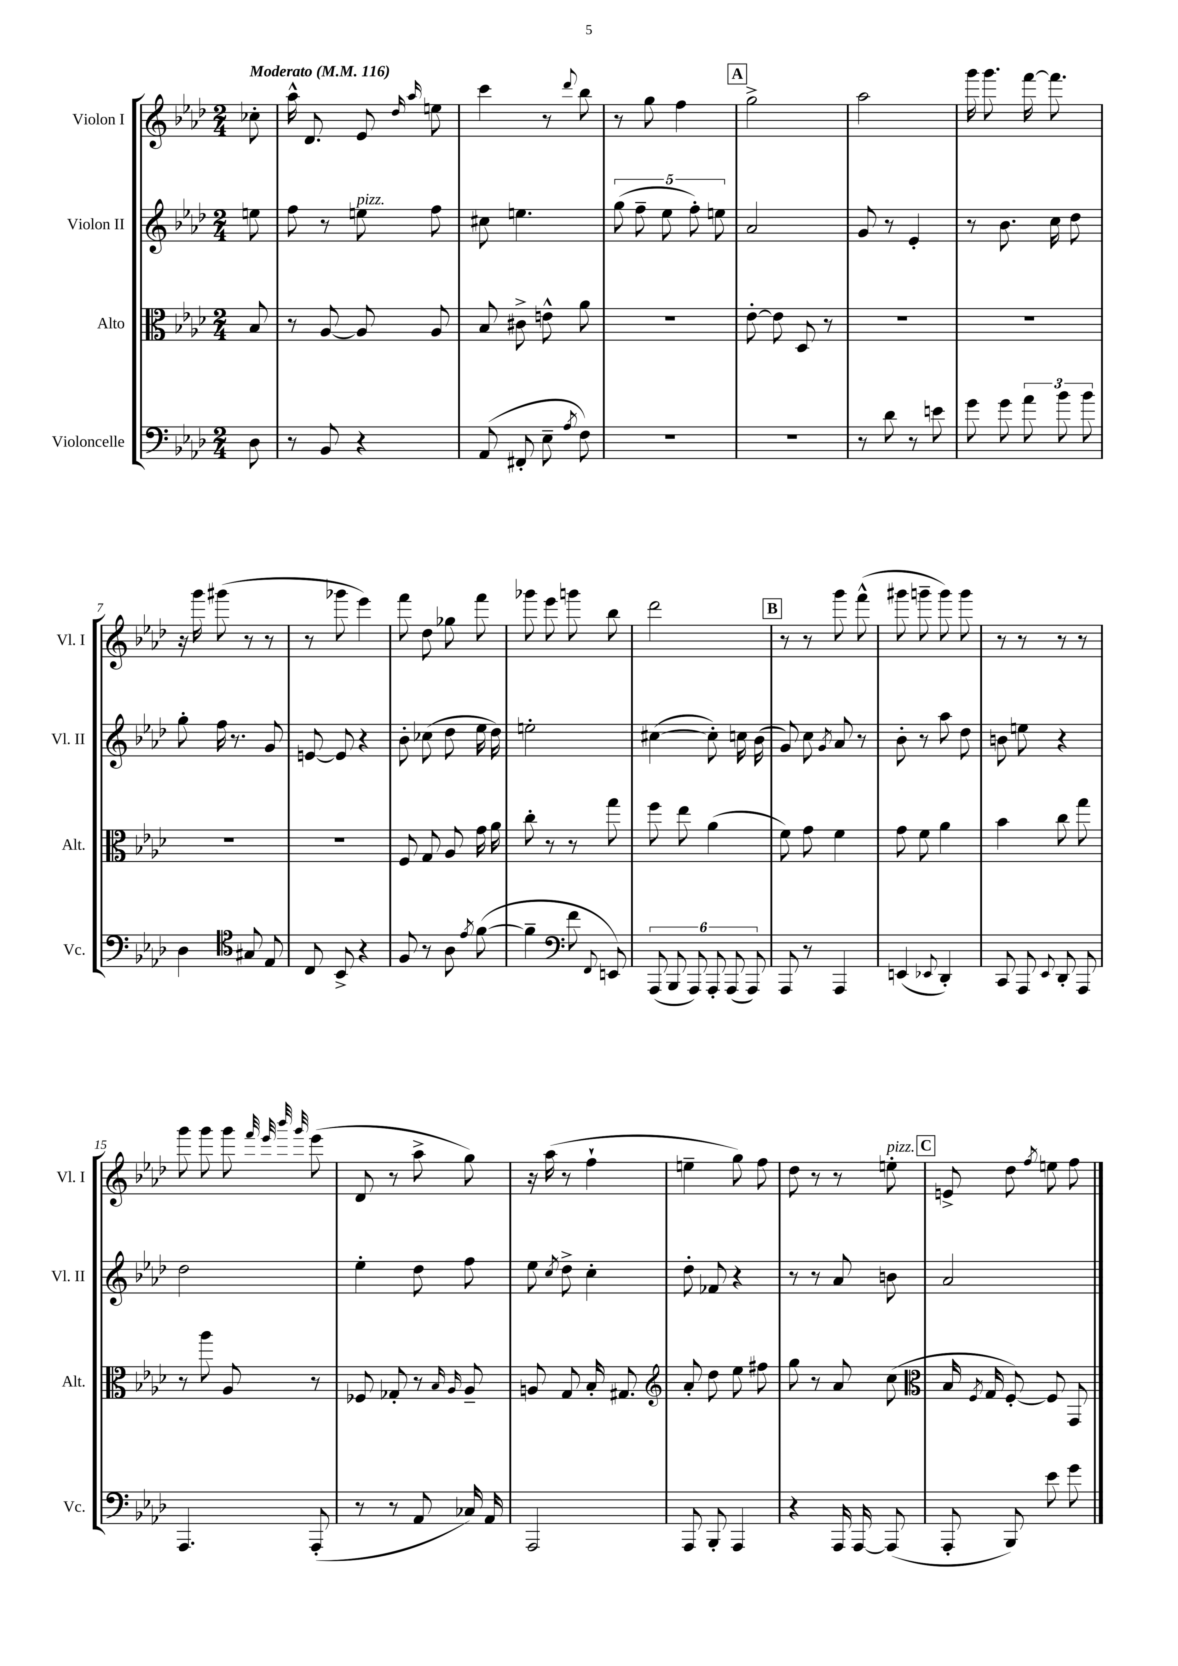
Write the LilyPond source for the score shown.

<<
\new StaffGroup <<
\new Staff = "s0" \with { instrumentName = "Violon I" shortInstrumentName = "Vl. I" } {
    \clef treble \key aes \major \numericTimeSignature \time 2/4 \partial 8 \tempo "Moderato" 4 = 116
    \autoBeamOff ces''8-. |
    aes''16-^ des'8. ees'8 \grace { des''16 aes''16 } e''8 |
    c'''4 r8 \appoggiatura { des'''8 } bes''8 |
    r8 g''8 f''4 |
    \mark \markup { \box "A" } g''2-> |
    aes''2 |
    g'''16 g'''8. f'''16~ f'''8. |
    r16 g'''16 gis'''8( r8 r8 |
    r8 ges'''8 ees'''4) |
    f'''8 des''8 ges''8 f'''8 |
    ges'''8 ees'''8 g'''8 bes''8 |
    des'''2 |
    \mark \markup { \box "B" } r8 r8 g'''8 f'''8-^( |
    gis'''8 g'''8-- g'''8) g'''8 |
    r8 r8 r8 r8 |
    g'''8 g'''8 g'''8 \grace { f'''32 ees'''32 bes'''32 g'''32 } ees'''8( |
    des'8 r8 aes''8-> g''8) |
    r16 aes''16( r8 f''4-! |
    e''4-- g''8) f''8 |
    des''8 r8 r8 e''8-.^\markup { \italic "pizz." } |
    \mark \markup { \box "C" } e'8-> des''8 \acciaccatura { f''8 } e''8 f''8 \bar "|." |
}
\new Staff = "s1" \with { instrumentName = "Violon II" shortInstrumentName = "Vl. II" } {
    \clef treble \key aes \major \numericTimeSignature \time 2/4 \partial 8
    \autoBeamOff e''8 |
    f''8 r8 e''8^\markup { \italic "pizz." } f''8 |
    cis''8 e''4. |
    \tuplet 5/4 { g''8( f''8-- ees''8 f''8-.) e''8 } |
    \mark \markup { \box "A" } aes'2 |
    g'8 r8 ees'4-. |
    r8 bes'8. c''16 des''8 |
    g''8-. f''16 r8. g'8 |
    e'8~ e'8 r4 |
    bes'8-. ces''8( des''8 ees''16 des''16) |
    e''2-. |
    cis''4~( cis''8-.) c''16 bes'16( |
    \mark \markup { \box "B" } g'8) c''8 \acciaccatura { g'8 } aes'8 r8 |
    bes'8-. r8 aes''8 des''8 |
    b'8 e''8 r4 |
    des''2 |
    ees''4-. des''8 f''8 |
    ees''8 \acciaccatura { c''8 } des''8-> c''4-. |
    des''8-. fes'8 r4 |
    r8 r8 aes'8 b'8 |
    \mark \markup { \box "C" } aes'2 \bar "|." |
}
\new Staff = "s2" \with { instrumentName = "Alto" shortInstrumentName = "Alt." } {
    \clef alto \key aes \major \numericTimeSignature \time 2/4 \partial 8
    \autoBeamOff bes8 |
    r8 aes8~ aes8 aes8 |
    bes8 cis'8-> e'8-^ aes'8 |
    r2 |
    \mark \markup { \box "A" } ees'8~-. ees'8 des8 r8 |
    R2 |
    R2 |
    R2 |
    R2 |
    f8 g8 aes8 g'16 aes'16 |
    c''8-. r8 r8 g''8 |
    f''8 ees''8 aes'4( |
    \mark \markup { \box "B" } f'8) g'8 f'4 |
    g'8 f'8 aes'4 |
    bes'4 c''8 g''8 |
    r8 aes''8 aes8 r8 |
    fes8 ges8-. r8 \grace { bes16 aes16 } aes8-- |
    a8 g8 bes16-. gis8. |
    \clef treble aes'8-. des''8 ees''8 fis''8 |
    g''8 r8 aes'8 c''8( |
    \mark \markup { \box "C" } \clef alto bes16 \acciaccatura { f8 } g16 f8~-.) f8 g,8 \bar "|." |
}
\new Staff = "s3" \with { instrumentName = "Violoncelle" shortInstrumentName = "Vc." } {
    \clef bass \key aes \major \numericTimeSignature \time 2/4 \partial 8
    \autoBeamOff des8 |
    r8 bes,8 r4 |
    aes,8( fis,8-. ees8-- \acciaccatura { aes8 } f8) |
    R2 |
    \mark \markup { \box "A" } R2 |
    r8 des'8 r8 e'8 |
    g'8 g'8 \tuplet 3/2 { aes'8 bes'8 bes'8 } |
    des4 \clef tenor gis8 ees8 |
    c8 bes,8-> r4 |
    f8 r8 aes8 \acciaccatura { ees'8 } f'8~( |
    f'4-- \clef bass f'8 \appoggiatura { f,8 } e,8) |
    \tuplet 6/4 { aes,,8( bes,,8 aes,,8) aes,,8-. aes,,8( aes,,8) } |
    \mark \markup { \box "B" } aes,,8 r8 aes,,4 |
    e,4( \appoggiatura { ees,8 } des,4-.) |
    c,8 aes,,8 \appoggiatura { ees,8 } des,8-. aes,,8 |
    aes,,4. aes,,8-.( |
    r8 r8 aes,8 ces16) aes,16 |
    aes,,2 |
    aes,,8 bes,,8-. aes,,4 |
    r4 aes,,16 aes,,16~ aes,,8( |
    \mark \markup { \box "C" } aes,,8-. bes,,8) ees'8 g'8 \bar "|." |
}
>>
>>
